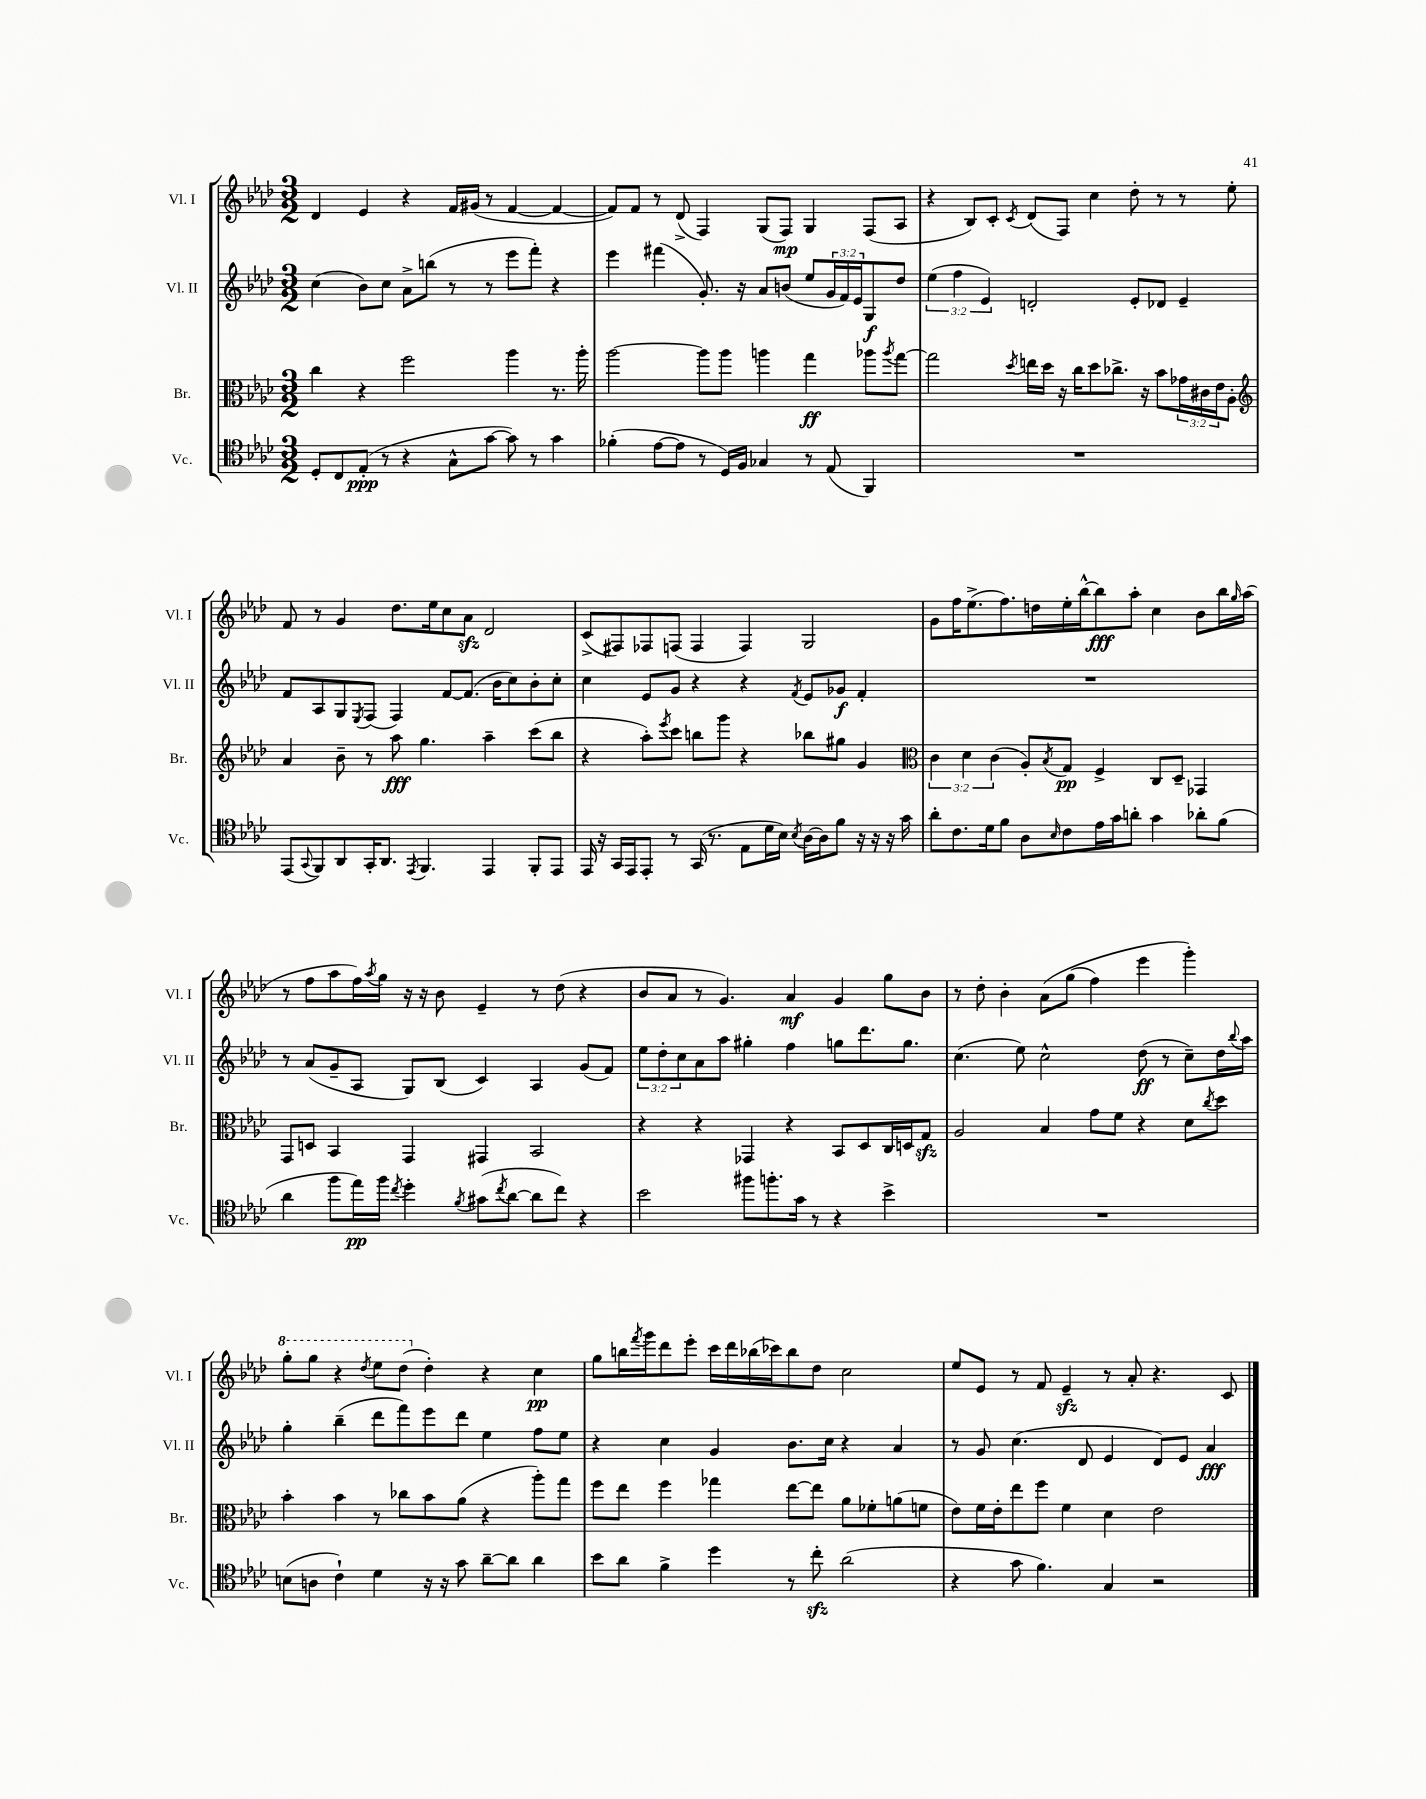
<<
\new StaffGroup <<
\new Staff = "s0" \with { instrumentName = "Vl. I" shortInstrumentName = "Vl. I" } {
    \clef treble \key aes \major \numericTimeSignature \time 3/2
    des'4 ees'4 r4 f'16 gis'16( r8 f'4~ f'4~ |
    f'8) f'8 r8 des'8->( f4) g8( f8\mp) g4 f8( aes8 |
    r4 bes8) c'8-. \acciaccatura { c'8 } des'8( f8) c''4 des''8-. r8 r8 ees''8-. |
    f'8 r8 g'4 des''8. ees''16 c''8 aes'8\sfz des'2 |
    c'8->( fis8) fes8 f8( f4 f4) g2 |
    g'8 f''16 ees''8.->( f''8.) d''16 ees''16-. bes''16~-^ bes''8\fff aes''8-. c''4 bes'8 bes''16 \grace { g''16 } aes''16( |
    r8 f''8 aes''8 f''16) \acciaccatura { aes''8 } g''16 r16 r16 bes'8 ees'4-- r8 des''8( r4 |
    bes'8 aes'8 r8 g'4.) aes'4\mf g'4 g''8 bes'8 |
    r8 des''8-. bes'4-. aes'8\( g''8( f''4) ees'''4 g'''4-.\) |
    \ottava #1 g'''8-. g'''8 r4 \acciaccatura { des'''8 } ees'''8 des'''8( \ottava #0 des''4-.) r4 c''4\pp |
    g''8 b''16 \acciaccatura { f'''8 } g'''16 des'''8 ees'''8-. c'''16 des'''16 bes''16( ces'''16) bes''8 des''8 c''2 |
    ees''8 ees'8 r8 f'8 ees'4--\sfz r8 aes'8-. r4. c'8 \bar "|." |
}
\new Staff = "s1" \with { instrumentName = "Vl. II" shortInstrumentName = "Vl. II" } {
    \clef treble \key aes \major \numericTimeSignature \time 3/2 \override Staff.TupletNumber.text = #tuplet-number::calc-fraction-text
    c''4( bes'8) c''8 aes'8-> b''8( r8 r8 ees'''8 f'''8-.) r4 |
    ees'''4 fis'''4( g'8.-.) r16 aes'8 b'8( ees''8 \tuplet 3/2 { g'16 f'16) ees'16 } g8\f des''8 |
    \tuplet 3/2 { ees''4( f''4 ees'4) } d'2-. ees'8-. des'8 ees'4-- |
    f'8 aes8 g8 \acciaccatura { ees8 } f8( f4) f'8~ f'8.( bes'16 c''8) bes'8-. c''8-. |
    c''4 ees'8 g'8 r4 r4 \acciaccatura { f'8 } ees'8 ges'8\f f'4-. |
    R1. |
    r8 aes'8( g'8-- aes8 g8) bes8( c'4) aes4 g'8( f'8) |
    \tuplet 3/2 { ees''8 des''8-. c''8 } aes'8 aes''8 gis''4-. f''4 g''8 des'''8. g''8. |
    c''4.( ees''8) c''2-^ des''8\ff( r8 c''8--) des''16 \appoggiatura { bes''8 } aes''16 |
    g''4-. bes''4--( des'''8 f'''8) ees'''8 des'''8 ees''4 f''8 ees''8 |
    r4 c''4 g'4 bes'8. c''16 r4 aes'4 |
    r8 g'8 c''4.( des'8 ees'4 des'8) ees'8 aes'4\fff \bar "|." |
}
\new Staff = "s2" \with { instrumentName = "Br." shortInstrumentName = "Br." } {
    \clef alto \key aes \major \numericTimeSignature \time 3/2 \override Staff.TupletNumber.text = #tuplet-number::calc-fraction-text
    c''4 r4 f''2 aes''4 r8. aes''16-. |
    aes''2~ aes''8 aes''8 a''4 g''4\ff aes''8 \acciaccatura { aes''8 } g''8~ |
    g''2 \acciaccatura { des''8 } e''16 des''16 r16 c''16 des''8 ces''8.-> r16 bes'8 \tuplet 3/2 { ges'16 cis'16 ees'16 } aes8-. |
    \clef treble aes'4 bes'8-- r8 aes''8\fff g''4. aes''4-- c'''8( bes''8 |
    r4 aes''8-.) \acciaccatura { ees'''8 } c'''8 b''8 g'''8 r4 bes''8 gis''8 g'4 |
    \clef alto \tuplet 3/2 { c'4 des'4 c'4( } aes8-.) \acciaccatura { bes8 } g8\pp f4-> c8 des8-- ges,4 |
    g,8 d8 bes,4 g,4 gis,4 bes,2 |
    r4 r4 ges,4 r4 bes,8 des8 c16 d16 g8\sfz |
    aes2 bes4 g'8 f'8 r4 des'8 \acciaccatura { c''8 } des''8 |
    bes'4-. bes'4 r8 ces''8 bes'8 aes'8( r4 aes''8-.) g''8 |
    f''8 ees''8 f''4 ges''4 ees''8~ ees''8 aes'8 fes'8-. a'8( f'8 |
    ees'8) f'16 ees'16-. ees''8 f''8 f'4 des'4 ees'2 \bar "|." |
}
\new Staff = "s3" \with { instrumentName = "Vc." shortInstrumentName = "Vc." } {
    \clef tenor \key aes \major \numericTimeSignature \time 3/2
    des8-. c8 ees8-.\ppp( r8 r4 g8-^ g'8~ g'8) r8 g'4 |
    fes'4-.( ees'8~ ees'8 r8 des16) f16 ges4 r8 ees8( f,4) |
    R1. |
    ees,8( \appoggiatura { g,8 } f,8) aes,8 g,16-. aes,8. \acciaccatura { ees,8 } f,4. ees,4 f,8-. ees,8 |
    ees,16 r16 g,16 ees,16 ees,8-. r8 g,16( r8. ees8 des'16 bes16) \acciaccatura { bes8 } aes16~ aes16 f'8 r16 r16 r16 g'16 |
    aes'8-. c'8. des'16 f'8 aes8 \grace { bes16 } c'8 ees'16 g'16 a'8-. g'4 aes'8-. f'8( |
    aes'4 f''8 ees''16\pp) f''16 \acciaccatura { c''8 } des''4-. \acciaccatura { f'8 } gis'8( \acciaccatura { c''8 } aes'8~ aes'8 c''8) r4 |
    bes'2 fis''8 f''8.-. g'16 r8 r4 bes'4-> |
    R1. |
    b8( a8 c'4-!) des'4 r16 r16 g'8 aes'8~-- aes'8 aes'4 |
    bes'8 aes'8 f'4-> des''4 r8 c''8-.\sfz aes'2( |
    r4 g'8 f'4.) g4 r2 \bar "|." |
}
>>
>>
\layout { \context { \Score \remove "Bar_number_engraver" } }
